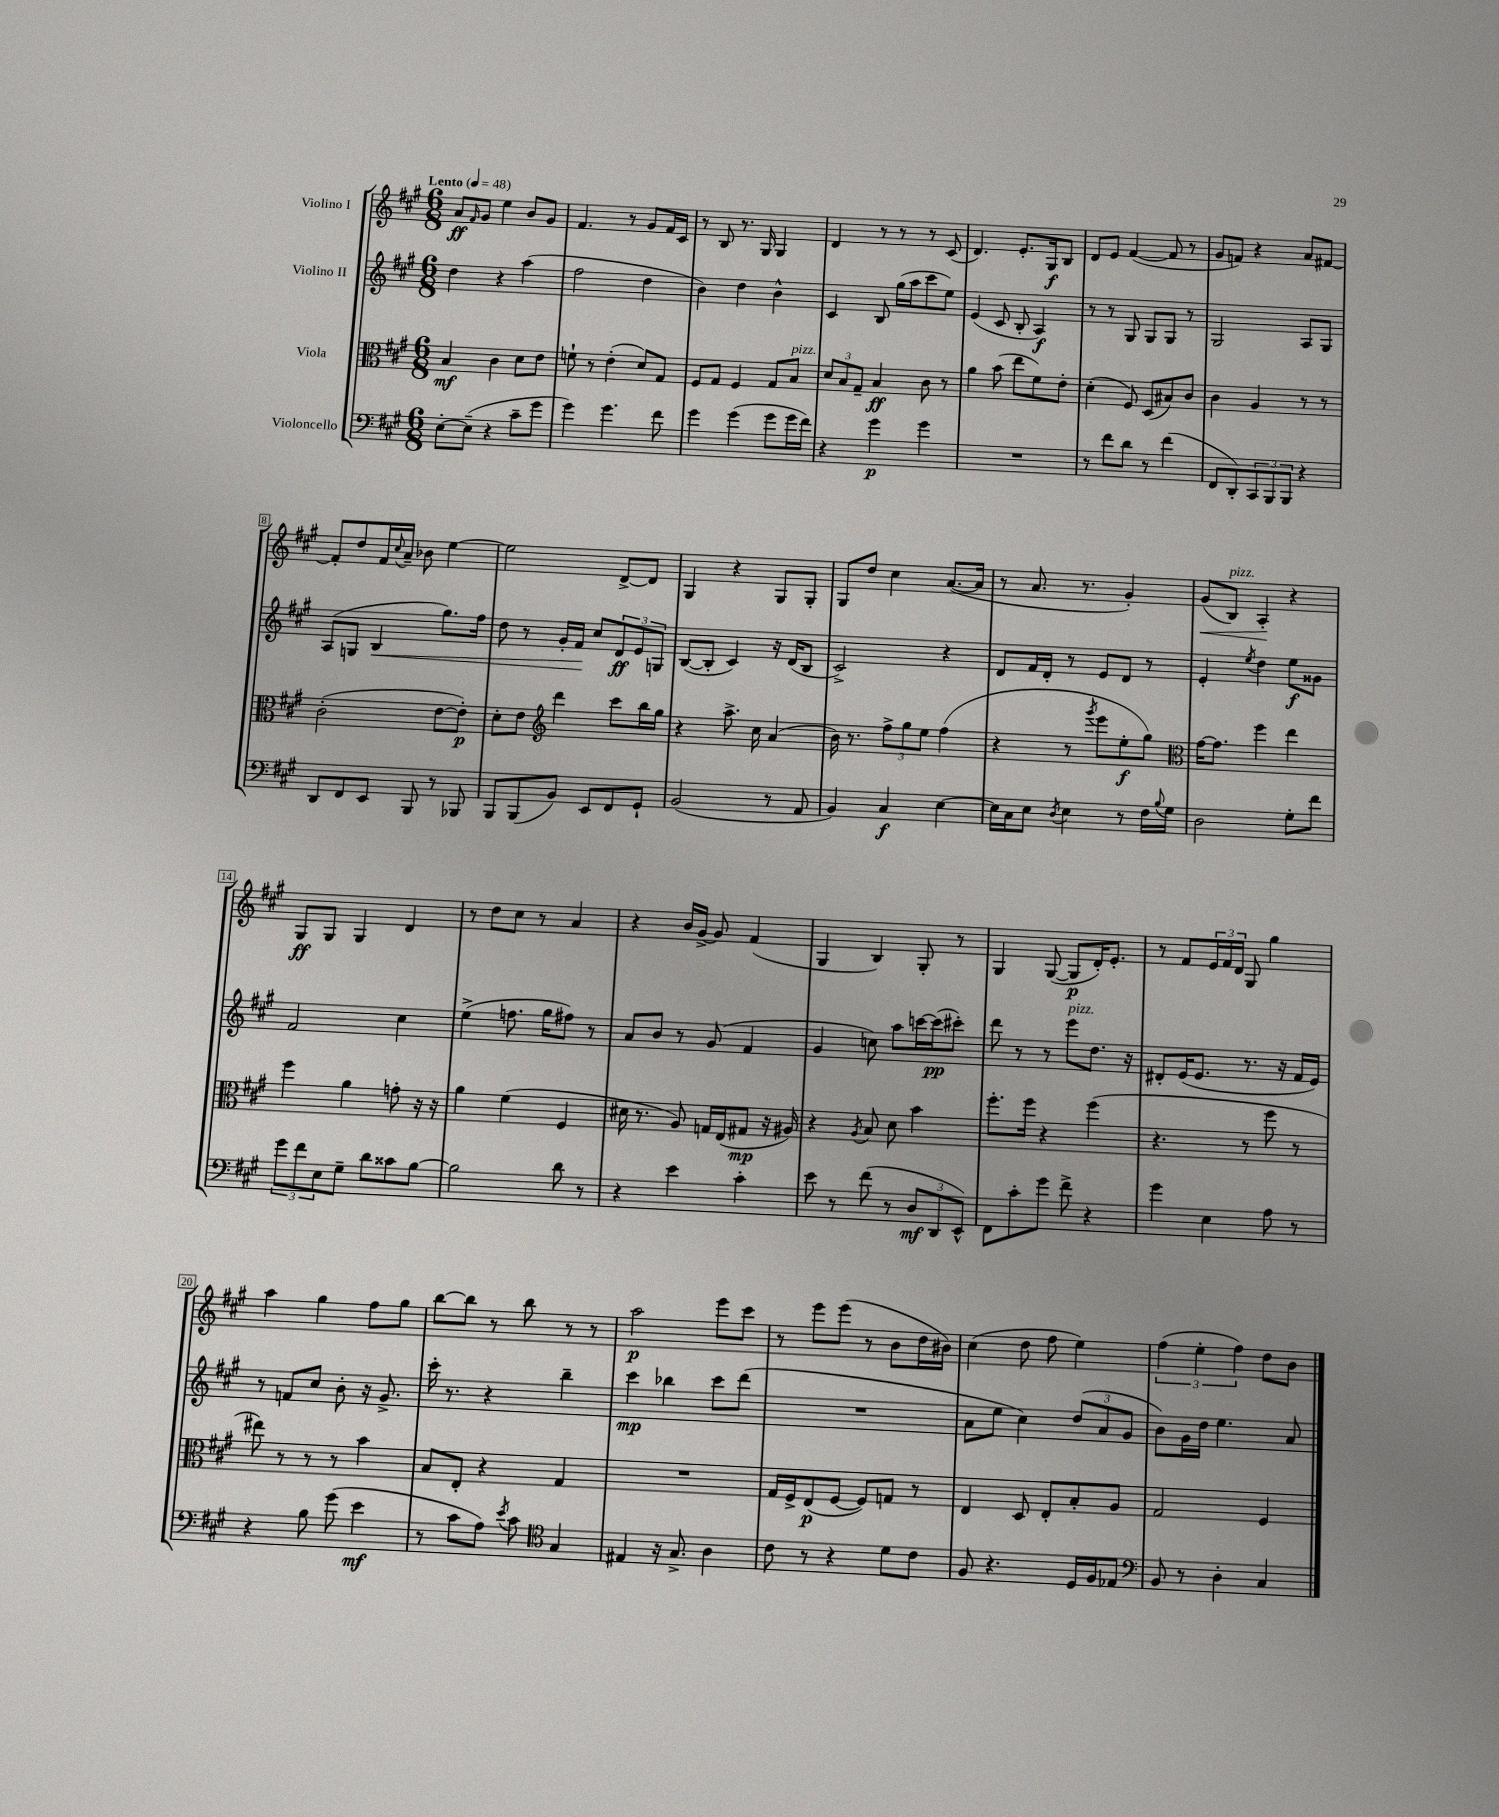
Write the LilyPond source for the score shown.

<<
\new StaffGroup <<
\new Staff = "s0" \with { instrumentName = "Violino I" } {
    \clef treble \key a \major \numericTimeSignature \time 6/8 \tempo "Lento" 4 = 48
    a'8\ff \grace { fis'16 } gis'8 e''4 b'8 gis'8 |
    fis'4. r8 gis'8 fis'16 cis'16 |
    r8 b8 r8. gis16 gis4 |
    d'4 r8 r8 r8 cis'8( |
    d'4.) e'8.-. gis16\f b8 |
    d'8 e'8 fis'4~( fis'8 r8 |
    gis'8 f'8) r4 a'8 fis'8~ |
    fis'8-. d''8 fis'16 \appoggiatura { cis''8 } a'16-- bes'8 e''4~ |
    e''2 d'8~-> d'8 |
    gis4 r4 gis8 gis8-. |
    gis8 d''8 cis''4 a'8.~( a'16 |
    r8 a'8. r8. gis'4-.) |
    gis'8\<( b8^\markup { \italic "pizz." }) a4-.\! r4 |
    gis8\ff gis8 gis4 d'4 |
    r8 d''8 cis''8 r8 a'4 |
    r4 b'16 gis'16~-> gis'8 fis'4( |
    gis4 b4) gis8-. r8 |
    gis4 gis8~( gis8\p d'16-.) e'8.-. |
    r8 fis'8 \tuplet 3/2 { e'16 fis'16 d'16 } gis8 gis''4 |
    a''4 gis''4 fis''8 gis''8 |
    b''8~ b''8 r8 b''8 r8 r8 |
    a''2\p e'''8 cis'''8 |
    r8 e'''8 e'''8( r8 b'8 d''16 bis'16) |
    cis''4( d''8 fis''8 e''4) |
    \tuplet 3/2 { fis''4( e''4-. fis''4) } d''8 b'8 \bar "|." |
}
\new Staff = "s1" \with { instrumentName = "Violino II" } {
    \clef treble \key a \major \numericTimeSignature \time 6/8
    d''4 r4 a''4( |
    fis''2 d''4 |
    b'4) d''4 b'4-^ |
    cis'4 b8 gis''16( a''16 cis'''8 e''8) |
    e'4( cis'8 b8-. a4\f) |
    r8 r8 gis8 gis8 gis8 r8 |
    gis2 a8 gis8 |
    a8( g8 b4\< gis''8.) fis''16 |
    d''8 r8 gis'16-. fis'16\! cis''8 \tuplet 3/2 { d'8\ff e'8 g8 } |
    b8~( b8-. cis'4) r16 d'16( b8 |
    cis'2->) r4 |
    d'8 fis'16 d'16-. r8 e'8 d'8 r8 |
    e'4-. \acciaccatura { e''8 } d''4 e''8\f gisis'8 |
    fis'2 cis''4 |
    e''4->( f''8. gis''16 fis''8) r8 |
    a'8 b'8 r8 gis'8( fis'4 |
    gis'4 c''8) a''8 c'''16~ c'''16\pp( cis'''8-.) |
    d'''8 r8 r8 e'''8^\markup { \italic "pizz." } d''8. r16 |
    dis'8-. e'16( e'8. r8. r16 fis'16 e'16) |
    r8 f'8 cis''8 b'8-. r16 gis'8.-> |
    cis'''16-. r8. r4 b''4-- |
    cis'''4\mp bes''4 cis'''8 d'''8( |
    R2. |
    a'8 e''8 cis''4) \tuplet 3/2 { d''8( a'8 gis'8 } |
    b'8) gis'16 d''16 e''4. a'8 \bar "|." |
}
\new Staff = "s2" \with { instrumentName = "Viola" } {
    \clef alto \key a \major \numericTimeSignature \time 6/8
    b4\mf cis'4 d'8 e'8 |
    f'8-! r8 e'4-.( d'8) gis8 |
    fis8 gis8 fis4 gis8 b8^\markup { \italic "pizz." } |
    \tuplet 3/2 { d'8 b8 gis8-- } b4\ff cis'8 r8 |
    a'4 b'8( e''8 fis'8) e'8-. |
    d'4-.( fis8) d8( bis8) cis'8 |
    cis'4 a4 r8 r8 |
    cis'2-.( e'8~ e'8-.\p) |
    d'8-. e'8 \clef treble d'''4 cis'''8 b''16 gis''16 |
    r4 a''8.-> cis''16 a'4( |
    b'16) r8. \tuplet 3/2 { fis''8-> gis''8 e''8 } fis''4( |
    r4 r8 \acciaccatura { gis'''8 } e'''8 e''8-.\f gis''8) |
    \clef alto gis'16~ gis'8. fis''4 e''4 |
    fis''4 a'4 g'8-. r16 r16 |
    a'4 fis'4( fis4 |
    dis'16 r8. a8) g16 e16( gis8\mp r16 ais16) |
    r4 \acciaccatura { a8 } b8 d'8 b'4 |
    fis''8.-. fis''16 r4 fis''4( |
    r4. r8 fis''8 r8 |
    eis''8) r8 r8 r8 b'4 |
    b8 e8-. r4 gis4 |
    R2. |
    gis16 fis16-> e8\p( fis8~ fis8) g8 r8 |
    e4 d8 e8-. b8-. a8 |
    gis2 fis4 \bar "|." |
}
\new Staff = "s3" \with { instrumentName = "Violoncello" } {
    \clef bass \key a \major \numericTimeSignature \time 6/8
    e8~-. e8--( r4 cis'8-- gis'8 |
    gis'4) gis'4. fis'8 |
    gis'4 gis'4( gis'8 gis'16 fis'16) |
    r4 gis'4\p gis'4 |
    R2. |
    r8 fis'8 d'8 r8 fis'4( |
    fis,8 d,8-.) \tuplet 3/2 { cis,8 b,,8 b,,8 } r4 |
    d,8 fis,8 e,8 b,,8 r8 bes,,8 |
    b,,8 b,,8( b,8) e,8 fis,8 gis,8-! |
    b,2( r8 a,8 |
    b,4) cis4\f e4~ |
    e16 cis16 e8 \acciaccatura { d8 } e4 r8 fis16 \appoggiatura { b8 } gis16 |
    d2 gis8-. fis'8 |
    \tuplet 3/2 { gis'8 fis'8 e8 } gis8-- d'8 cisis'8 b8~ |
    b2 d'8 r8 |
    r4 e'4 cis'4-. |
    e'8 r8 fis'8( r8 \tuplet 3/2 { d8\mf d,8 e,8-^) } |
    fis,8 cis'8-. gis'8 fis'8-> r4 |
    gis'4 e4 a8 r8 |
    r4 b8 gis'8( e'4\mf |
    r8 cis'8 a8) \acciaccatura { e'8 } cis'8 \clef tenor gis4 |
    eis4 r16 gis8.-> a4 |
    cis'8 r8 r4 d'8 cis'8 |
    fis8 r4. d16 fis16 ees8 |
    \clef bass b,8 r8 d4-. cis4 \bar "|." |
}
>>
>>
\layout { \context { \Score \override BarNumber.stencil = #(make-stencil-boxer 0.1 0.3 ly:text-interface::print) } }
